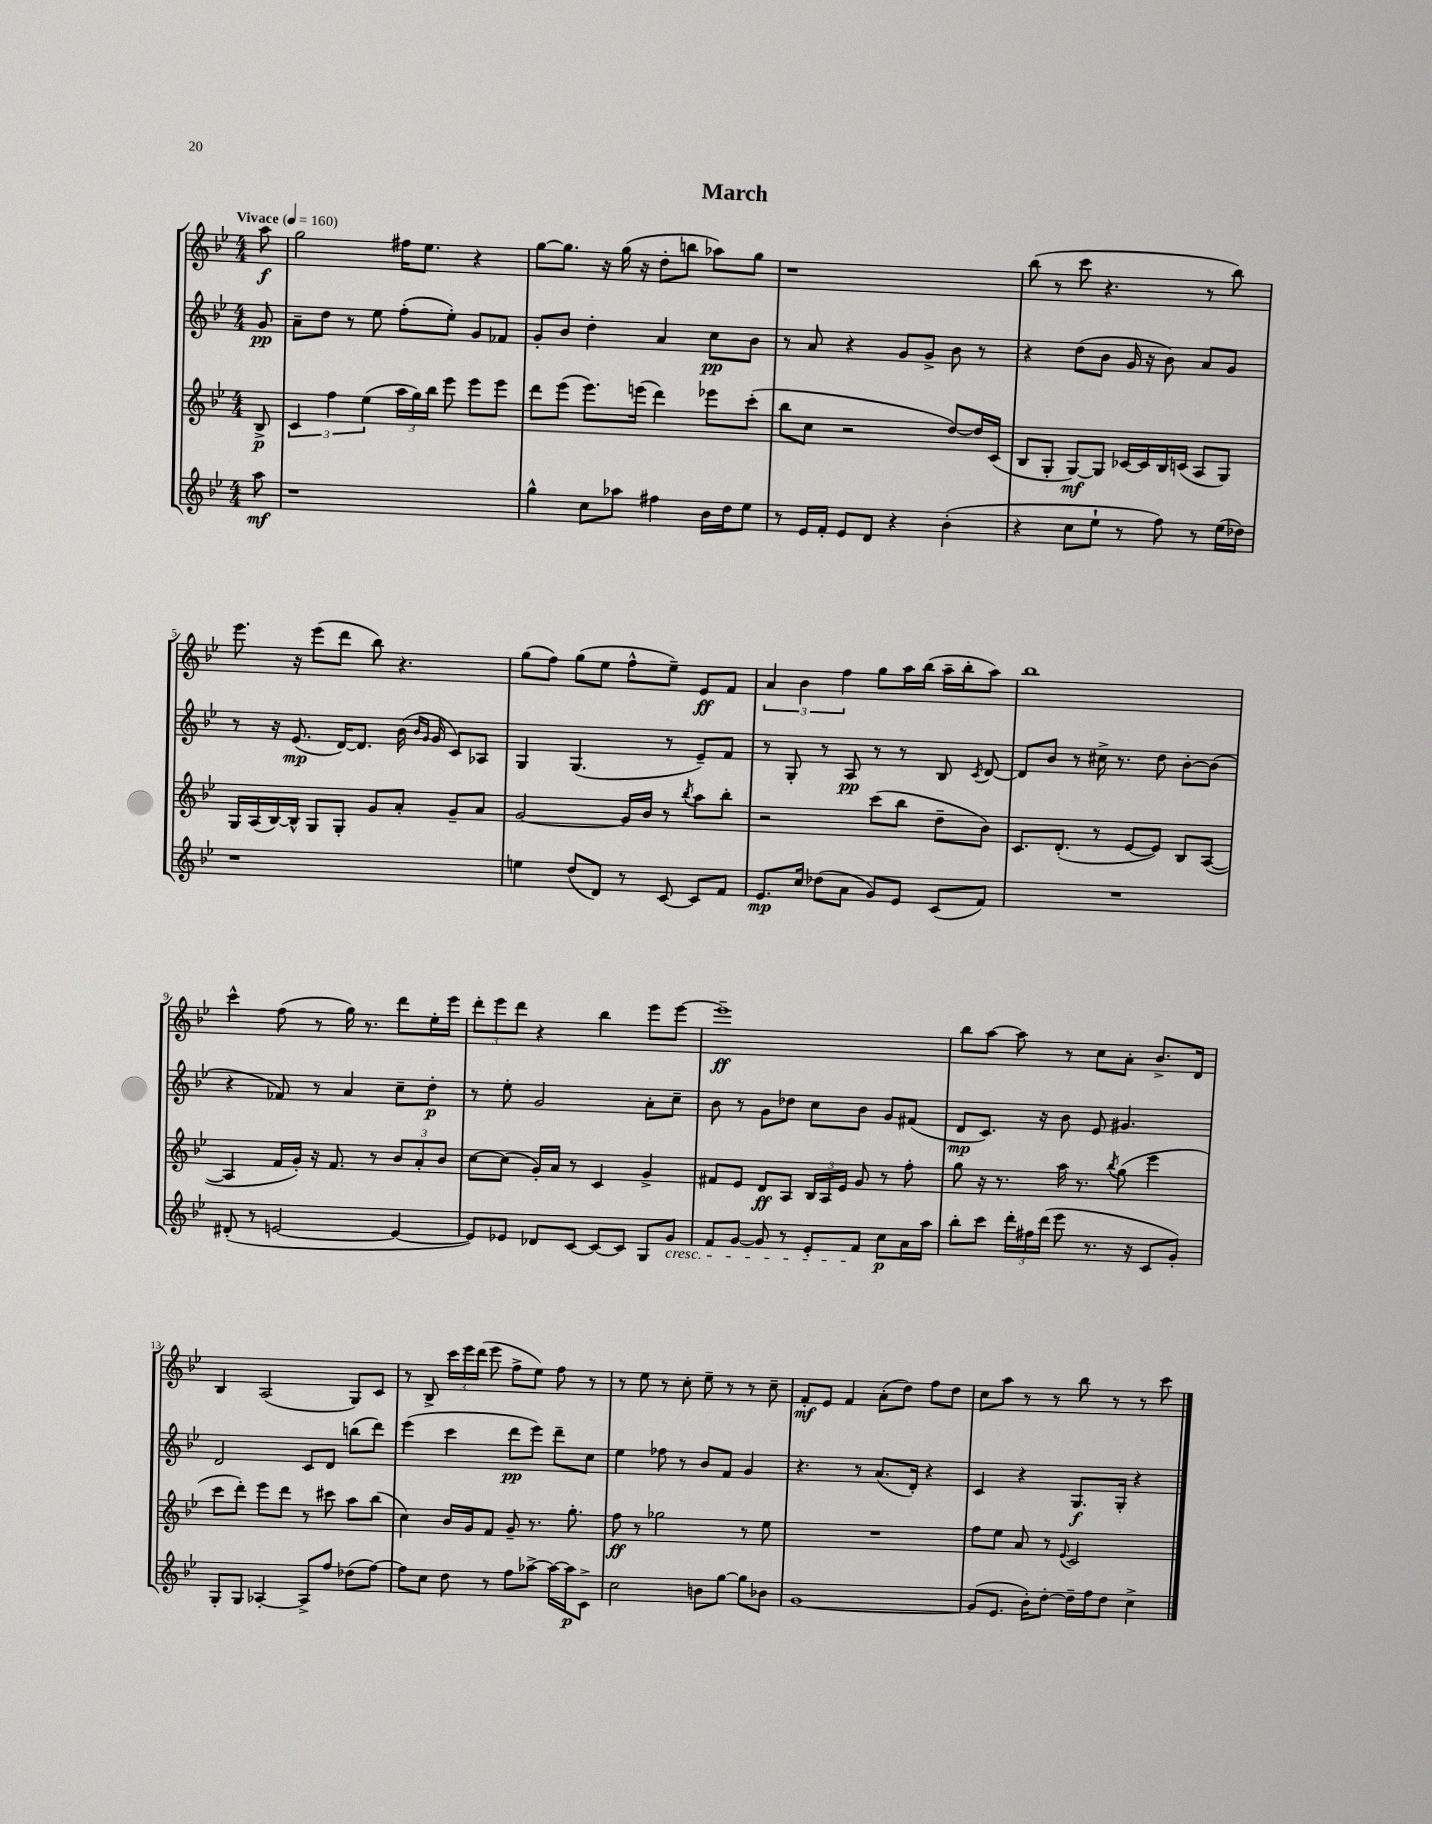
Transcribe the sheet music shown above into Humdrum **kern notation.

**kern	**kern	**kern	**kern
*staff4	*staff3	*staff2	*staff1
*clefG2	*clefG2	*clefG2	*clefG2
*k[b-e-]	*k[b-e-]	*k[b-e-]	*k[b-e-]
*M4/4	*M4/4	*M4/4	*M4/4
*MM160	*MM160	*MM160	*MM160
8aa	8B-^	8g	8aa
=	=	=	=
1r	6c	8a~	2gg
.	.	8dd	.
.	6ff	.	.
.	.	8r	.
.	(6ee-	.	.
.	.	8ee-	.
.	24aa	(8ff'	16ff#
.	24gg)	.	.
.	.	.	8.ee-
.	24bb-	.	.
.	8eee-	8ee-')	.
.	8eee-	8g	4r
.	8eee-	8f-	.
=	=	=	=
4gg^^	8ddd	8g'	[8gg
.	(8eee-	8b-	8.gg]
8cc	8.eee-)	4dd'	.
.	.	.	16r
8aa-	.	.	(16gg
.	(16eee	.	16r
4ff#	4ddd)	4a	8dd'
.	.	.	8bb
16b-	8eee-	8cc	8aa-)
16dd	.	.	.
8ee-	(8ccc'	8b-	8gg
=	=	=	=
8r	8bb-	8r	1r
16e-	8cc	8a	.
16f'	.	.	.
8e-	2r	4r	.
8d	.	.	.
4r	.	8g	.
.	.	8g^	.
(4b-'	[8dd)	8b-	.
.	16dd]	8r	.
.	(16c	.	.
=	=	=	=
4r	8B-	4r	(8bb-
.	8G'	.	8r
8cc	[8G)	(8dd	8ccc
8ee-`	8G]	8b-	4.r
8r	[16c-	16g	.
.	16c-]	16r	.
8ff)	16B-	8b-)	.
.	(16c	.	.
8r	8A	8a	8r
(16ee-	8G)	8g	8bb-)
16dd-)	.	.	.
=	=	=	=
1r	16G	8r	8.eee-
.	(16A	.	.
.	[16B-)	16r	.
.	16B-^^]	(8.e-	16r
.	8G	.	(8eee-
.	8G'	[16d)	8ddd
.	.	8.d]	.
.	8g	.	8bb-)
.	8a'	(16b-	4.r
.	.	16qqb-	.
.	.	16qqg	.
.	.	16g	.
.	8g~	8c)	.
.	8a	8A-	.
=	=	=	=
4ee	[2g	4G	(8gg
.	.	.	8ff)
(8dd	.	(4.G	(8gg
8d)	.	.	8ee-
8r	16g]	.	8ff^^
.	16b-	.	.
[8c	8r	8r	8ee-~)
.	8qbb-	.	.
8c]	8aa	8e-~)	8e-
8f	8bb-'	8f	8f
=	=	=	=
8.e-	2r	8r	6a
.	.	8G'	.
.	.	.	6b-
16cc	.	.	.
(8dd-	.	8r	.
.	.	.	6ff
8a	.	8A	.
8g)	(8ccc	8r	8gg
8e-	8bb-	8r	16aa
.	.	.	(16bb-
(8c	8dd~	8B-	16aa~
.	.	.	16bb-'
.	.	8qc	.
8f)	8b-)	[8d	8aa)
=	=	=	=
1r	8.c	8d]	1bb-
.	.	8b-	.
.	(8.d'	.	.
.	.	8r	.
.	8r	16cc#^	.
.	.	8.r	.
.	[8e-	.	.
.	8e-])	8dd	.
.	8B-	[8b-'	.
.	([8A	(8b-]	.
=	=	=	=
(8d#'	4A]	4r	4ccc^^
8r	.	.	.
[2e	16f	8f-)	(8ff
.	16g')	.	.
.	16r	8r	8r
.	8.f	.	.
.	.	4a	16gg)
.	.	.	8.r
.	8r	.	.
4e_	12b-	8cc~	8ddd
.	12a'	.	.
.	.	8dd'	16ee-'
.	12b-	.	.
.	.	.	16eee-
=	=	=	=
8e])	[8cc	8r	12ddd'
.	.	.	12eee-
8e-	(8cc]	8ee-'	.
.	.	.	12ddd
8d-	16g')	2g	4r
.	16a	.	.
[8c	8r	.	.
8c_	4c	.	4bb-
8c]	.	.	.
8G	4g^	8a'	8eee-
8g	.	8cc~	[8eee-
=	=	=	=
8f	8f#	8b-	1eee-~]
[8g	8e-	8r	.
8g]	8d	8g	.
8r	8A	8dd-	.
8e-'	24B-	8cc	.
.	24A	.	.
.	24e-	.	.
8f	8g	8b-	.
8cc	8r	8g	.
16a	8ff'	(8f#	.
16aa	.	.	.
=	=	=	=
8bb-'	8gg	8d	8bb-
8ccc	16r	8.c)	[8aa
.	8.r	.	.
24ddd'	.	.	8aa]
24ff#	.	.	.
.	.	16r	.
(24ddd	.	.	.
8eee-	16aa	8b-	8r
.	8.r	.	.
8.r	.	8e-	8cc
.	8qbb-	.	.
.	(8gg	4.g#	8a'
16r	.	.	.
8c	4eee-	.	8.b-^
8g')	.	.	.
.	.	.	16d
=	=	=	=
8G'	8ccc	2d	4B-
8G	8ddd')	.	.
[4A-'	8eee-	.	(2A
.	8ddd	.	.
8A-^]	8r	8c	.
8ff	8ccc#	8d	.
(8dd-	8aa	(8bb	8G)
[8ff)	(8bb-	8ddd)	8c
=	=	=	=
8ff]	4cc)	(4eee-	8r
8cc	.	.	8B-^
8dd	16b-	4ccc	24ccc
.	.	.	24eee-
.	16g	.	.
.	.	.	(24ddd
8r	8f	.	8eee-
8ff	8g~	8ddd	8ff^
[8aa-^	8.r	8eee-)	8ee-)
16aa-_	.	8ddd~	8ff
16aa-]	8.gg'	.	.
8c^	.	8cc	8r
=	=	=	=
2cc	8ff	4ee-	8r
.	8r	.	8ee-
.	2gg-	8ff-	8r
.	.	8r	8cc'
8b	.	8b-	8ee-~
[8gg	.	8f	8r
8gg]	8r	4g	8r
8b-	8ee-	.	8cc~
=	=	=	=
[1g	1r	4.r	8f'
.	.	.	8e-
.	.	.	4f
.	.	8r	.
.	.	(8.a	(8a'
.	.	.	8dd)
.	.	16d')	.
.	.	4r	8ff
.	.	.	8dd
=	=	=	=
(8g]	8ff	4c	8cc
8.e-	8ee-	.	8aa
.	8a	4r	8r
16b-')	.	.	.
[8dd'	8r	.	8r
.	8qqe-	.	.
16dd~]	2c	8.G	8bb-
16ff	.	.	.
8dd	.	.	8r
.	.	16G'	.
4cc^	.	4r	8r
.	.	.	8ccc
==	==	==	==
*-	*-	*-	*-
